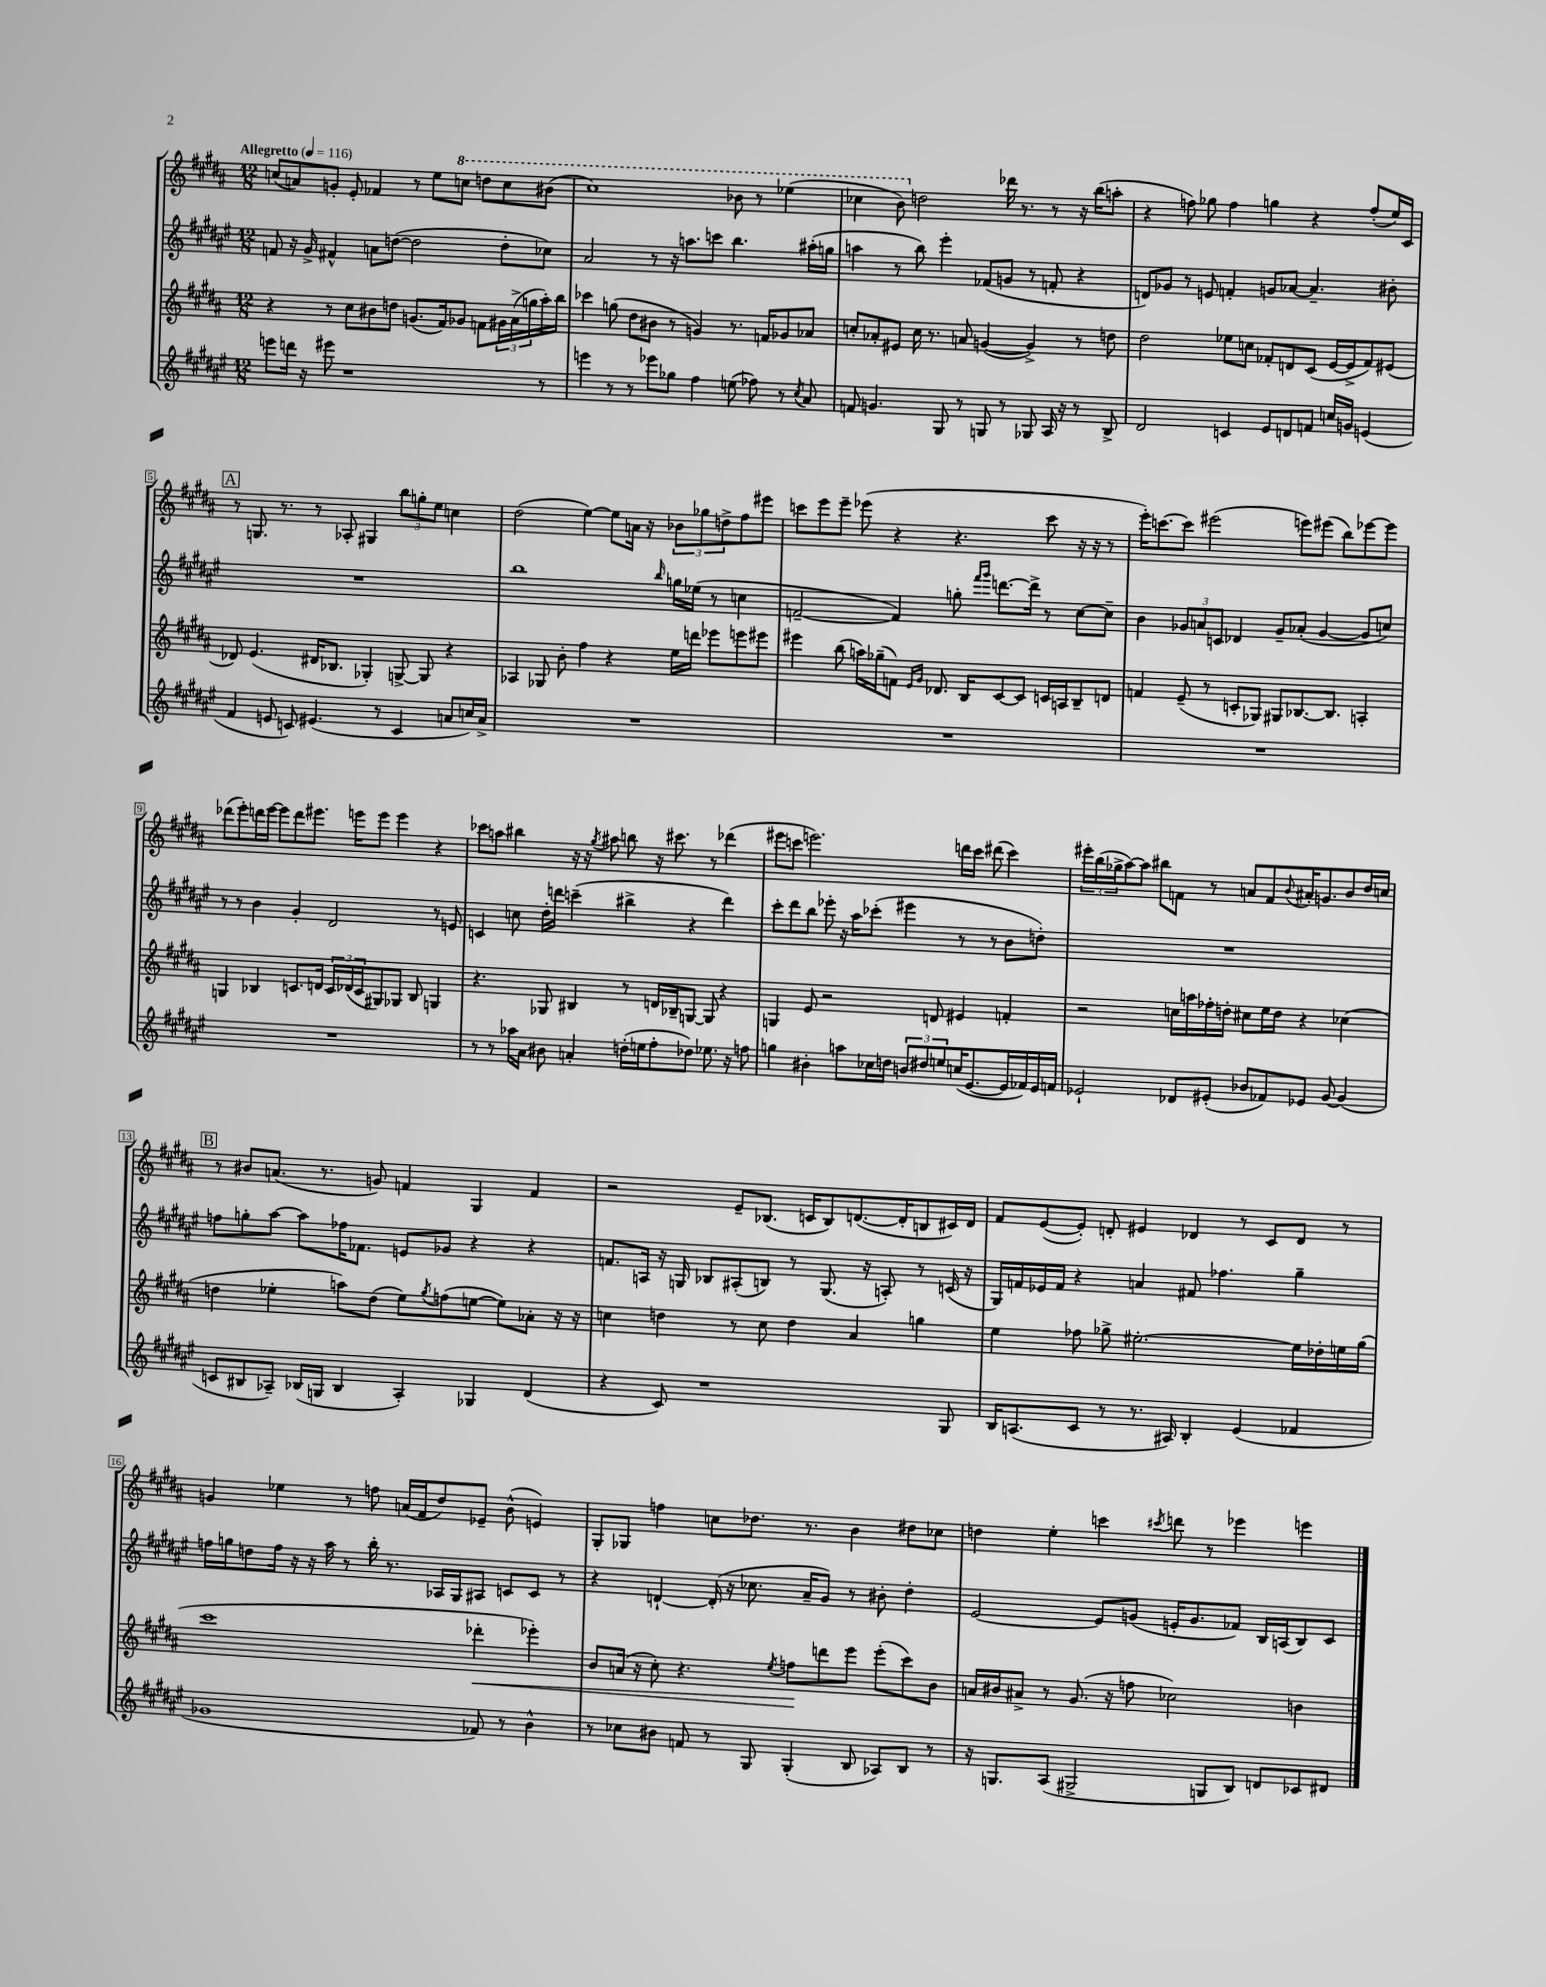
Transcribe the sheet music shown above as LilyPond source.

<<
\new StaffGroup <<
\new Staff = "s0" {
    \clef treble \key b \major \numericTimeSignature \time 12/8 \tempo "Allegretto" 4 = 116
    c''8( a'8) g'8-. e'8-. fes'4 r8 e''8 \ottava #1 c'''8 d'''8 c'''8 bis''8( |
    cis'''1) bes''8 r8 ees'''4( |
    ces'''4 b''8) \ottava #0 d''2 des'''16 r8. r8 r16 b''16( a''8-. |
    r4 f''8) ges''8 f''4 g''4 r4 f''8-.( e''16) cis'16 |
    \mark \markup { \box "A" } r8 g8. r8. r8 aes8-. gis4 \tuplet 3/2 { b''8 g''8-. e''8 } c''4 |
    dis''2( e''4~) e''8 a'16 r16 \tuplet 3/2 { bes'8 ges''8 d''8-> } fis''8 eis'''8 |
    c'''8 e'''8 e'''8-- ees'''8( r4 r4. c'''8 r16 r16 r8 |
    e'''16-.) c'''8.~ c'''8 eis'''2( e'''8) eis'''8( b''8) ees'''8~ ees'''8 |
    des'''8( e'''8-.) d'''16 e'''16~ e'''8 d'''8 eis'''8. e'''16 e'''8 e'''4 r4 |
    ces'''8 a''8 bis''4 r16 r16 \acciaccatura { gis''8 } ais''8 b''8 r16 cis'''8. r8 des'''4( |
    eis'''8 c'''8 e'''2.) d'''16 c'''16 dis'''8( c'''4) |
    \tuplet 3/2 { eis'''16-. b''16( ges''16-> } ais''8~) ais''8 bis''8 f'8 r8 a'8 f'8 \appoggiatura { b'8 } ais'16-. g'8. b'8 dis''16 c''16 |
    \mark \markup { \box "B" } r8 bis'8 a'8.( r8. g'8) f'4 gis4 f'4 |
    r2 e'8-- bes8.( c'16 bes8) d'8.~( d'16-. b8 cis'16) d'16 |
    fis'8 e'8~( e'8-.) d'8-. eis'4 des'4 r8 cis'8 des'8 r8 |
    g'4 ees''4 r8 f''8 a'16( fis'16 dis''8) ees'8-- b'8-^( e'4) |
    gis8-. ges8 f''4 c''8 des''8. r8. b'4 dis''8 ces''8 |
    d''4 e''4-. c'''4 \acciaccatura { cis'''8 } d'''8 r8 ees'''4 e'''4 \bar "|." |
}
\new Staff = "s1" {
    \clef treble \key fis \major \numericTimeSignature \time 12/8
    f'8 r16 gis'16-> fis'4-^ a'8 d''8~( d''2 d''8-. ces''8) |
    ais'2 r8 r16 a''8. c'''8 b''4. ais''16-.( g''16 |
    a''4 r8 b''8) eis'''4-. fes'8( g'8 r8 f'8-. r4 |
    d'8) ges'8 r8 e'8 f'4-. g'8 aes'8~ aes'4.-- bis'8-. |
    \mark \markup { \box "A" } R1. |
    b''1 \grace { b''16 } g''16 ees''16( r8 c''4 |
    f'2~-- f'4) g''8-. \grace { fis'''16 gis'''16 } d'''8.~ d'''16-> r8 cis''8~ cis''8-- |
    b'4 \tuplet 3/2 { ges'8 a'8 c'8 } des'4 ges'8-- aes'8-.( ges'4~ ges'8 c''8) |
    r8 r8 b'4 gis'4-. dis'2 r8 e'8 |
    c'4 c''8 dis''16-. d'''16 c'''4--( bis''4-> r4 d'''4) |
    cis'''8-. dis'''8 b''8 ees'''8-. r16 ais''16 ces'''8-.( eis'''4 r8 r8 b'8 d''8-.) |
    R1. |
    \mark \markup { \box "B" } f''8 g''8-. ais''8~ ais''8 fes''16 fes'8. e'8 ges'8 r4 r4 |
    f'8. a16 r16 g16 bes8 ais8-.( b8) r8 g8.( r16 a8-.) r8 c'16( r16 |
    gis16) f'16 ees'16 f'16 r4 a'4 fis'8 fes''4. gis''4-- |
    f''16 g''16 d''8 f''16 r16 r16 ais''16 r8 b''16-. r8. aes16 gis16 ais8 c'8 c'8 r8 |
    r4 d'4~-! d'16-.( r16 ces''8. ais'16-- gis'8) r8 bis'8-. dis''4-. |
    eis'2~ eis'8 g'8( e'16-. g'8. fes'8) b16 a16( b8) cis'8 \bar "|." |
}
\new Staff = "s2" {
    \clef treble \key b \major \numericTimeSignature \time 12/8
    r4 r8 cis''8 bis'8 d''8 g'8.( fis'16) ges'8 f'8 \tuplet 3/2 { gis'16 ais'16->( g''16 } ais''16-.) b''16 |
    ces'''4 g''8( dis''8 bis'8 r8 g'4) r8. f'16 ges'8 aes'8 |
    c''8-. aes'8-. eis'8 c''16 r8. a'8 g'4~( g'4->) r8 d''8 |
    dis''2 ees''8 c''8 fes'8-. d'8 cis'8( e'16~ e'16-> fes'8) eis'8( |
    \mark \markup { \box "A" } des'8) e'4.( dis'16 bes8. ges4-.) g8~-> g8 r4 |
    aes4 ges8 b'8-. fis''4 r4 e''16 d'''16 ees'''8 e'''8 eis'''8 |
    eis'''4 b''8( a''16) ges''16--( f'8) \grace { e'16 gis'16 } des'8. b16 cis'8~ cis'8 c'16 a16 b8-- d'8 |
    f'4 e'8--( r8 c'8-. ges8) gis8 bes8.~ bes8. a4-. |
    g4 bes4 c'8. d'16 \tuplet 3/2 { c'16 des'16( c'16 } gis8) ges8 bes8 g4 |
    r4. ges8 bis4 r8 d'16 bes16-- g8~ g8 r4 |
    g4 e'8 r2 d'8 eis'4 f'4-. |
    r2 c''16 a''16 fes''16-. d''16-. cis''8 e''16 d''16 r4 ces''4( |
    \mark \markup { \box "B" } d''4 ees''4-. a''8) d''8( ees''8) \acciaccatura { gis''8 } f''8( e''8~ e''8) aes'8-. r16 r16 |
    c''4 d''4 r8 c''8 d''4 ais'4 g''4 |
    e''4 fes''8 ges''8-> eis''2.~-. eis''16 des''16-. e''16 ges''16( |
    cis'''1 des'''4-.\< ees'''4-.) |
    b'8 a'16( r16 cis''8-.) r4. \acciaccatura { e''8 } f''8\! d'''8 e'''8 e'''8-.( cis'''8) b'8 |
    a'16 bis'16 ais'8-> r8 gis'8.( r16 f''8 ces''2) b'4 \bar "|." |
}
\new Staff = "s3" {
    \clef treble \key fis \major \numericTimeSignature \time 12/8
    e'''8 d'''16 r16 eis'''8 r1 r8 |
    e'''4 r8 r8 ees'''8 ges''8 fis''4 e''8( fes''8) r8 \acciaccatura { cis''8 } ais'8 |
    f'8 g'4. gis8 r8 g8 r8 ges8 ais16 r16 r8 b8-> |
    dis'2 c'4 eis'8 d'8 f'8 c''16 g'16 e'4( |
    \mark \markup { \box "A" } fis'4 e'8 c'8) eis'4.( r8 c'4 a'8 c''16) a'16-> |
    R1. |
    R1. |
    R1. |
    R1. |
    r8 r8 aes''16 ais'16 bis'8 a'4-. d''16-.( e''16 fis''8-. des''8) ees''8. r16 f''8 |
    g''4 bis'4-. a''8 ces''16 d''16 \tuplet 3/2 { b'8 dis''8 e''8 } c''16( eis'8.~ eis'16 fes'16) eis'16 f'16 |
    ees'2-! des'8 eis'8-.( bes'8 fes'8) ees'8 gis'8~ gis'4( |
    \mark \markup { \box "B" } c'8 bis8 aes8--) bes16( g16 bes4 aes4-.) ges4 dis'4( |
    r4 cis'8) r1 gis8 |
    b16 a8.( cis'8 r8 r8. ais16) b4-. eis'4( fes'4 |
    ges'1 fes'8) r8 b'4-^ |
    r8 ces''8 bis'8 f'8 r8 gis8 gis4-.( b8 aes8) b8 r8 |
    r16 g8. ais8( gis2-> g8 b8) d'8 ces'8 dis'8 \bar "|." |
}
>>
>>
\layout { \context { \Score \override BarNumber.stencil = #(make-stencil-boxer 0.1 0.3 ly:text-interface::print) } }
